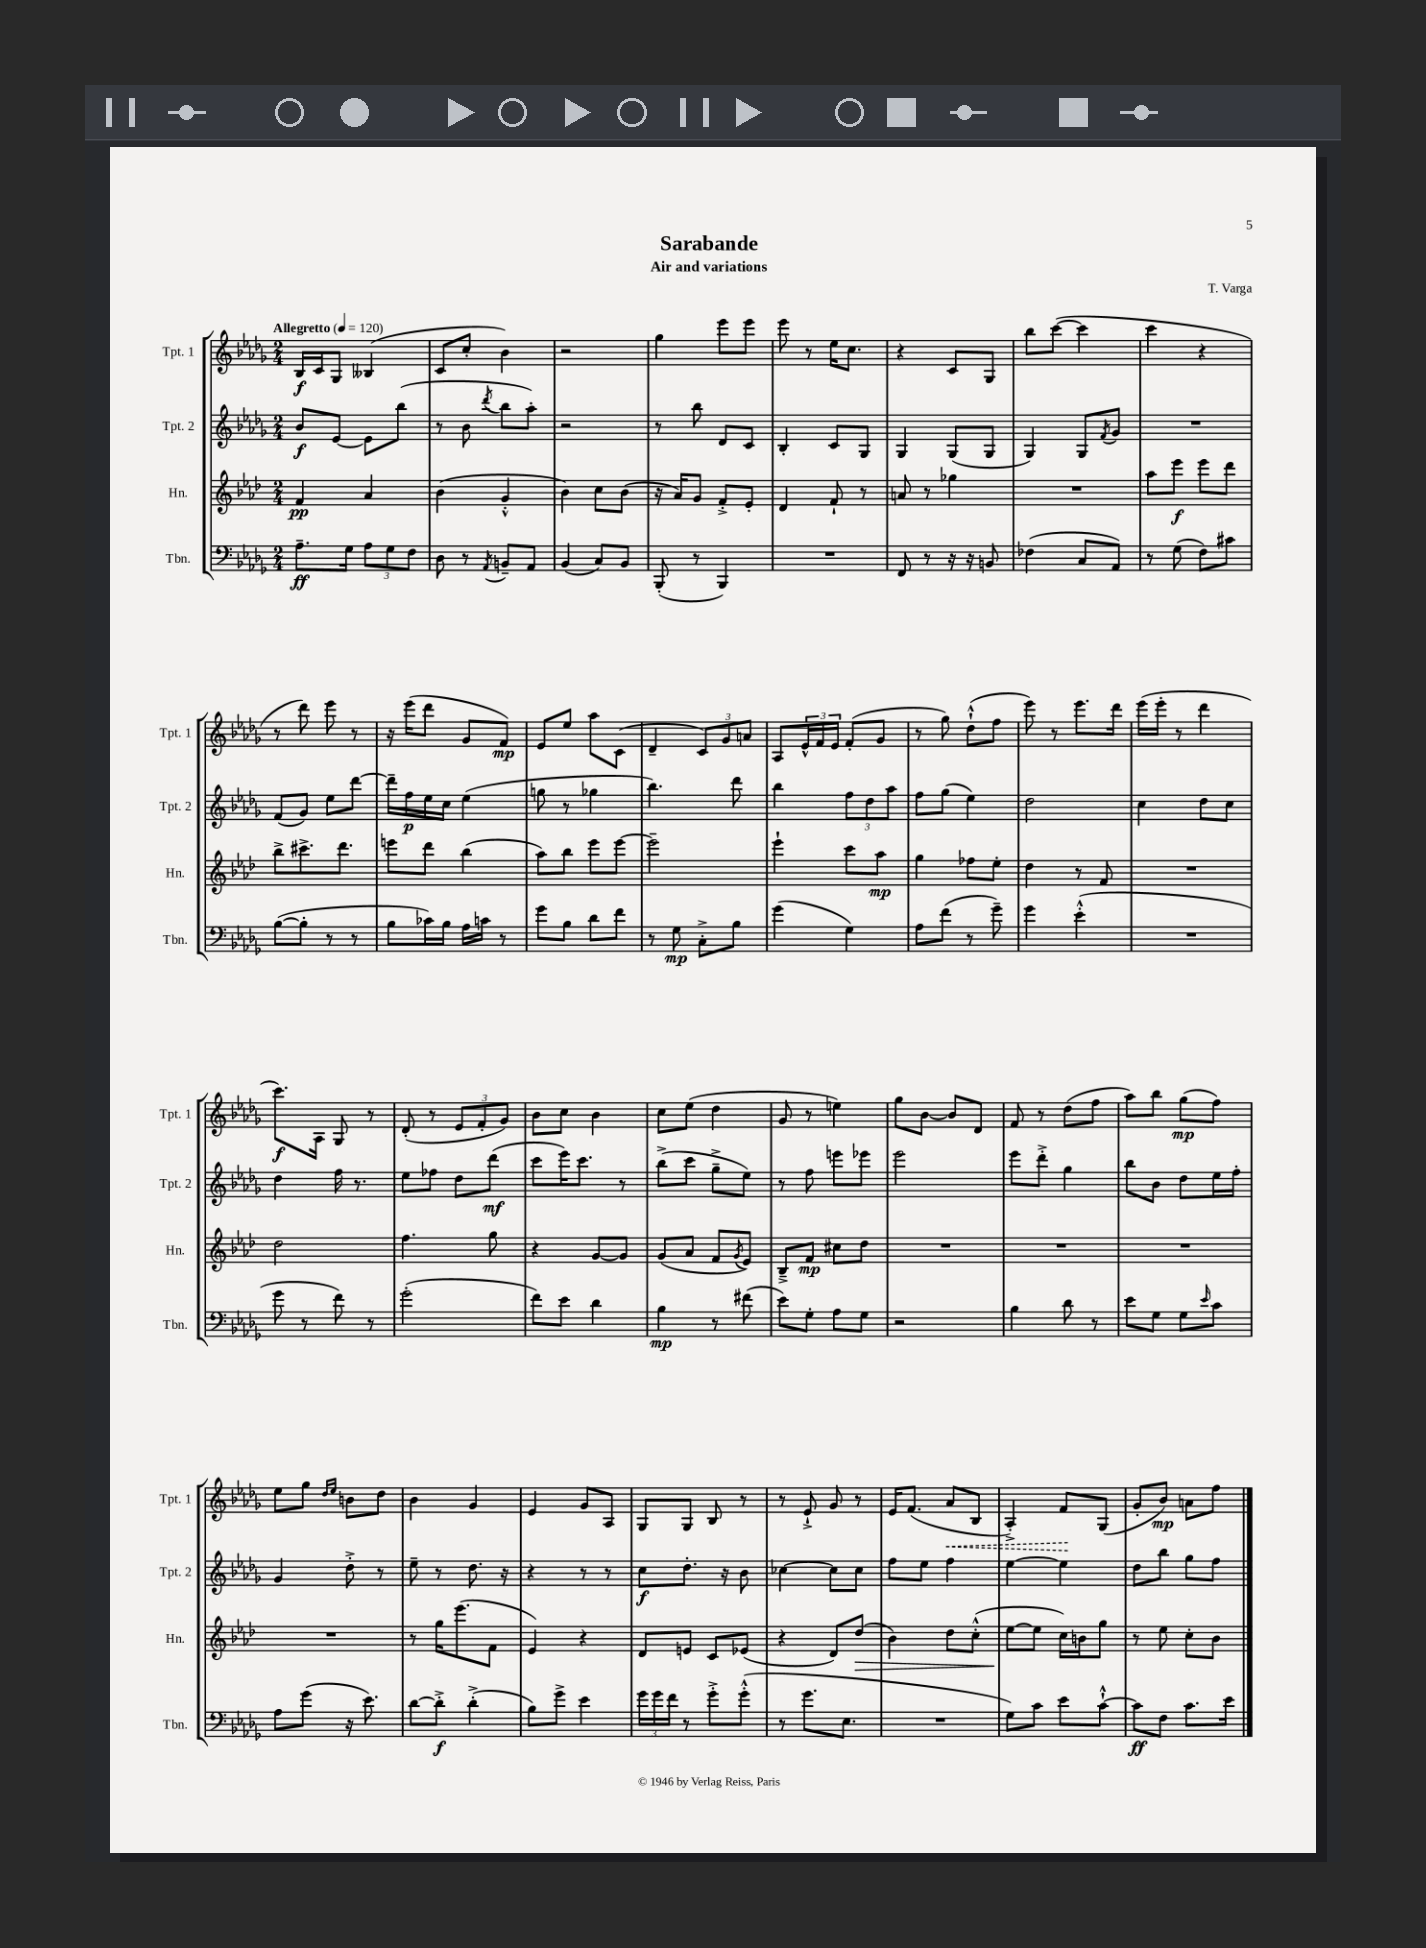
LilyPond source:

\header { title = "Sarabande" composer = "T. Varga" subtitle = "Air and variations" }
<<
\new StaffGroup <<
\new Staff = "s0" \with { instrumentName = "Tpt. 1" shortInstrumentName = "Tpt. 1" } {
    \clef treble \key des \major \numericTimeSignature \time 2/4 \tempo "Allegretto" 4 = 120
    bes16\f c'16 ges8 beses4( |
    c'8 c''8-. bes'4) |
    r2 |
    ges''4 ees'''8 ees'''8 |
    ees'''8 r8 ees''16 c''8. |
    r4 c'8 ges8 |
    bes''8 c'''8~( c'''4 |
    c'''4 r4 |
    r8 des'''8) ees'''8 r8 |
    r16 ees'''16( des'''8 ges'8 f'8\mp) |
    ees'8 ees''8 aes''8 c'8( |
    des'4-- \tuplet 3/2 { c'8) ges'8 a'8 } |
    aes8 \tuplet 3/2 { ees'16-^ f'16 ees'16 } f'8-.( ges'8 |
    r8 ges''8) des''8-!-^( f''8 |
    ees'''8) r8 ees'''8. des'''16 |
    ees'''16( ees'''16-. r8 des'''4 |
    c'''8.\f) aes16 ges8 r8 |
    des'8-.( r8 \tuplet 3/2 { ees'8 f'8-. ges'8) } |
    bes'8 c''8 bes'4 |
    c''8 ees''8( des''4 |
    ges'8 r8 e''4) |
    ges''8 bes'8~ bes'8 des'8 |
    f'8 r8 des''8( f''8 |
    aes''8) bes''8 ges''8\mp( f''8) |
    ees''8 ges''8 \grace { des''16 ees''16 } b'8 des''8 |
    bes'4 ges'4 |
    ees'4 ges'8 aes8 |
    ges8 ges8 bes8 r8 |
    r8 ees'8-!-> ges'8 r8 |
    ees'16 f'8.( \once \override Hairpin.style = #'dashed-line aes'8\< bes8 |
    aes4-.->) f'8\! ges8( |
    ges'8-. bes'8\mp) a'8 f''8 \bar "|." |
}
\new Staff = "s1" \with { instrumentName = "Tpt. 2" shortInstrumentName = "Tpt. 2" } {
    \clef treble \key des \major \numericTimeSignature \time 2/4
    bes'8\f ees'8~ ees'8 bes''8( |
    r8 bes'8 \acciaccatura { des'''8 } bes''8 aes''8-.) |
    r2 |
    r8 bes''8 des'8 c'8 |
    bes4-. c'8 ges8 |
    ges4 ges8( ges8 |
    ges4) ges8 \acciaccatura { f'8 } ges'8 |
    R2 |
    f'8( ges'8) ees''8 des'''8~ |
    des'''16-- f''16\p ees''16 c''16 ees''4( |
    g''8 r8 ges''4 |
    bes''4.) des'''8 |
    bes''4 \tuplet 3/2 { f''8 des''8 aes''8 } |
    f''8 ges''8( ees''4) |
    des''2 |
    c''4 des''8 c''8 |
    des''4 f''16 r8. |
    ees''8 fes''8 des''8 des'''8\mf( |
    c'''8 ees'''16) c'''8. r8 |
    bes''8->( c'''8 ges''8---> ees''8) |
    r8 f''8 e'''8 ees'''8 |
    ees'''2 |
    ees'''8 des'''8-.-> ges''4 |
    bes''8 bes'8 des''8 ees''16 f''16-. |
    ges'4 des''8-.-> r8 |
    ees''8-- r8 des''8. r16 |
    r4 r8 r8 |
    c''8\f des''8.-. r16 bes'8 |
    ces''4~ ces''8 ces''8 |
    f''8 ees''8 f''4 |
    ees''4~ ees''4 |
    des''8 bes''8 ges''8 f''8 \bar "|." |
}
\new Staff = "s2" \with { instrumentName = "Hn." shortInstrumentName = "Hn." } {
    \clef treble \key aes \major \numericTimeSignature \time 2/4
    f'4\pp aes'4 |
    bes'4( g'4-.-^ |
    bes'4) c''8 bes'8( |
    r16 aes'16) g'8 f'8-.-> ees'8-. |
    des'4 f'8-! r8 |
    a'8 r8 ges''4 |
    R2 |
    aes''8 ees'''8\f ees'''8 des'''8 |
    bes''8-> cis'''8.-> des'''8. |
    e'''8 des'''8 bes''4( |
    aes''8) bes''8 ees'''8 ees'''8~ |
    ees'''2-- |
    ees'''4-! c'''8 aes''8\mp |
    g''4 fes''8 ees''8-. |
    des''4 r8 f'8 |
    R2 |
    des''2 |
    f''4. g''8 |
    r4 g'8~ g'8 |
    g'8( aes'8 f'8 \acciaccatura { g'8 } ees'8) |
    bes8---> f'8\mp cis''8 des''8 |
    R2 |
    R2 |
    R2 |
    R2 |
    r8 g''16 ees'''8.( f'8 |
    ees'4) r4 |
    des'8 e'8 c'8 ees'8( |
    r4 des'8) des''8\>( |
    bes'4) des''8 c''8-.-^( |
    ees''8~\! ees''8 c''16) b'16 g''8 |
    r8 ees''8 c''8-. bes'8 \bar "|." |
}
\new Staff = "s3" \with { instrumentName = "Tbn." shortInstrumentName = "Tbn." } {
    \clef bass \key des \major \numericTimeSignature \time 2/4
    aes8.--\ff ges16 \tuplet 3/2 { aes8 ges8 f8 } |
    des8 r8 \acciaccatura { aes,8 } b,8-- aes,8 |
    bes,4( c8) bes,8 |
    bes,,8-.( r8 bes,,4) |
    R2 |
    f,8 r8 r16 r16 b,8 |
    fes4( c8 aes,8) |
    r8 ges8( f8) cis'8 |
    bes8~( bes8-. r8 r8 |
    bes8 ces'16) bes16 aes16 c'16 r8 |
    ges'8 bes8 des'8 f'8 |
    r8 ges8\mp c8-.-> bes8 |
    ges'4( ges4) |
    aes8 f'8( r8 ges'8--) |
    ges'4 ees'4-.-^( |
    R2 |
    ges'8 r8 f'8) r8 |
    ges'2-.( |
    f'8) ees'8 des'4 |
    bes4\mp r8 fis'8( |
    ees'8) ges8-. aes8 ges8 |
    r2 |
    bes4 des'8 r8 |
    ees'8 ges8 ges8 \grace { ees'16 } c'8 |
    aes8 ges'8( r16 ees'8.) |
    des'8~ des'8-.->\f des'4-.->( |
    bes8) ges'8-> ees'4 |
    \tuplet 3/2 { ges'16 ges'16 f'16 } r8 ges'8-.-> ges'8-.-^( |
    r8 ges'8. ees8. |
    R2 |
    ges8) c'8 ees'8 c'8~-!-^ |
    c'8\ff f8 c'8. ees'16 \bar "|." |
}
>>
>>
\layout { \context { \Score \remove "Bar_number_engraver" } }
